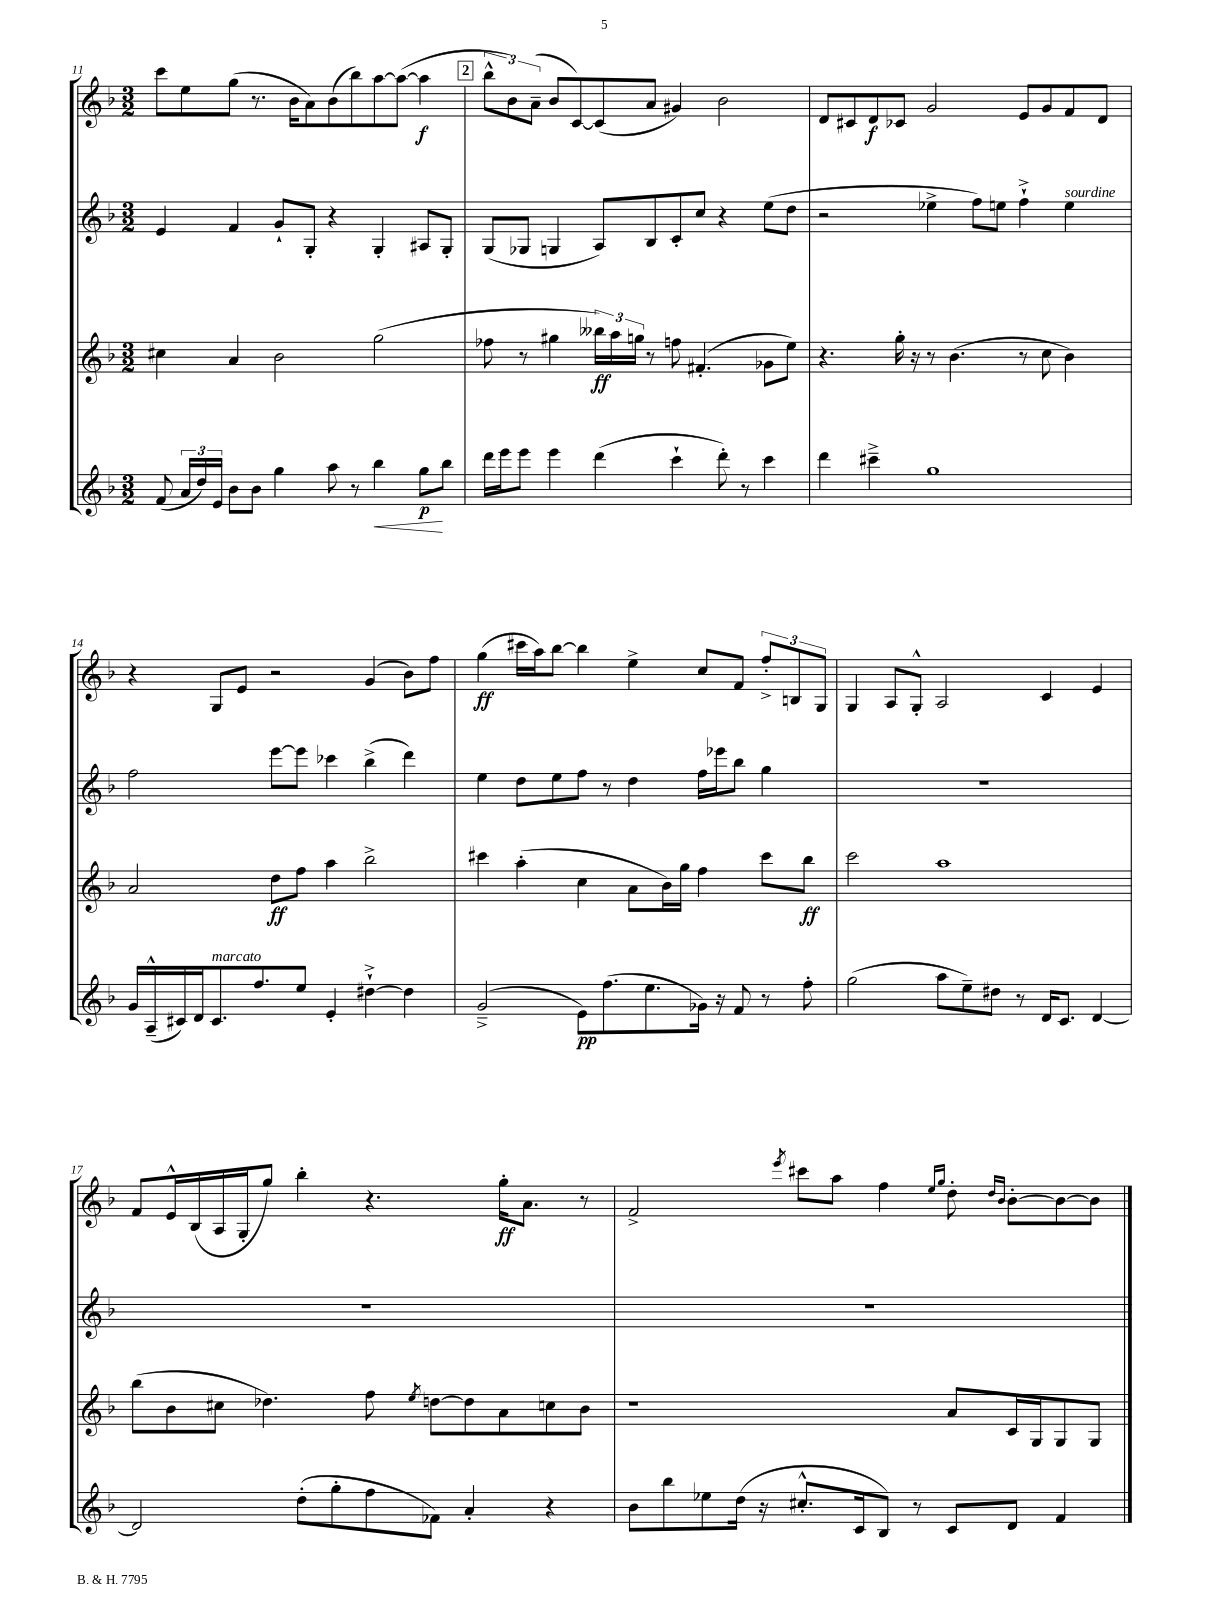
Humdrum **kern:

**kern	**kern	**kern	**kern
*staff4	*staff3	*staff2	*staff1
*clefG2	*clefG2	*clefG2	*clefG2
*k[b-]	*k[b-]	*k[b-]	*k[b-]
*M3/2	*M3/2	*M3/2	*M3/2
(8f	4cc#	4e	8ccc
24a	.	.	8ee
24dd)	.	.	.
24e	.	.	.
8b-	4a	4f	(8gg
8b-	.	.	8.r
4gg	2b-	8g`	.
.	.	.	16b-
.	.	8G'	8a)
8aa	.	4r	(8b-
8r	.	.	8bb-)
4bb-	(2gg	4G'	[8aa
.	.	.	(8aa_
8gg	.	8A#	4aa]
8bb-	.	8G'	.
=	=	=	=
16ddd	8ff-	(8G	12bb-^^
16eee	.	.	.
.	.	.	12b-)
8eee	8r	8G-	.
.	.	.	(12a~
4eee	4gg#	4G	8b-
.	.	.	[8c)
(4ddd	24bb--)	8A)	(8c]
.	24aa	.	.
.	24gg	.	.
.	8r	8B-	8a
4ccc`	8ff	8c'	4g#)
.	(4.f#'	8cc	.
8ddd')	.	4r	2b-
8r	.	.	.
4ccc	8g-	(8ee	.
.	8ee)	8dd	.
=	=	=	=
4ddd	4.r	2r	8d
.	.	.	8c#
4ccc#~^	.	.	8d
.	16gg'	.	8c-
.	16r	.	.
1gg	8r	4ee-^	2g
.	(4.b-	.	.
.	.	8ff)	.
.	.	8ee	.
.	8r	4ff`^	8e
.	8cc	.	8g
.	4b-)	4ee	8f
.	.	.	8d
=	=	=	=
16g	2a	2ff	4r
(16A~^^	.	.	.
16c#)	.	.	.
16d	.	.	.
8.c#	.	.	8G
.	.	.	8e
8.ff	.	.	.
.	8dd	[8eee	2r
8ee	8ff	8eee]	.
4e'	4aa	4ccc-	.
[4dd#`^	2bb-^	(4bb-^	(4g
4dd#]	.	4ddd)	8b-)
.	.	.	8ff
=	=	=	=
(2g~^	4ccc#	4ee	(4gg
.	(4aa'	8dd	16ccc#
.	.	.	16aa)
.	.	8ee	[8bb-
8e)	4cc	8ff	4bb-]
(8.ff	.	8r	.
.	8a	4dd	4ee^
8.ee	.	.	.
.	16b-)	.	.
.	16gg	.	.
16g-)	4ff	16ff	8cc
16r	.	16eee-	.
8f	.	8bb-	8f
8r	8ccc#	4gg	12ff'^
.	.	.	12B
8ff'	8bb-	.	.
.	.	.	12G
=	=	=	=
(2gg	2ccc	1.r	4G
.	.	.	8A
.	.	.	8G'^^
8aa	1aa	.	2A
8ee~)	.	.	.
8dd#	.	.	.
8r	.	.	.
16d	.	.	4c
8.c	.	.	.
[4d	.	.	4e
=	=	=	=
2d]	(8bb-	1.r	8f
.	8b-	.	16e^^
.	.	.	(16B-
.	8cc#	.	16A
.	.	.	16G'
.	4.dd-)	.	8gg)
(8dd'	.	.	4bb-'
8gg'	.	.	.
8ff	8ff	.	4.r
.	8qee	.	.
8f-)	[8dd	.	.
4a'	8dd]	.	.
.	8a	.	16gg'
.	.	.	8.a
4r	8cc	.	.
.	8b-	.	8r
=	=	=	=
8b-	1r	1.r	2f^
8bb-	.	.	.
8ee-	.	.	.
(16dd	.	.	.
16r	.	.	.
.	.	.	8qeee
8.cc#'^^	.	.	8ccc#
.	.	.	8aa
16c	.	.	.
8B-)	.	.	4ff
8r	.	.	.
.	.	.	16qqee
.	.	.	16qqgg
8c	8a	.	8dd'
.	.	.	16qqdd
.	.	.	16qqb-
8d	16c	.	[8b-'
.	16G	.	.
4f	8G	.	8b-_
.	8G	.	8b-]
==	==	==	==
*-	*-	*-	*-
